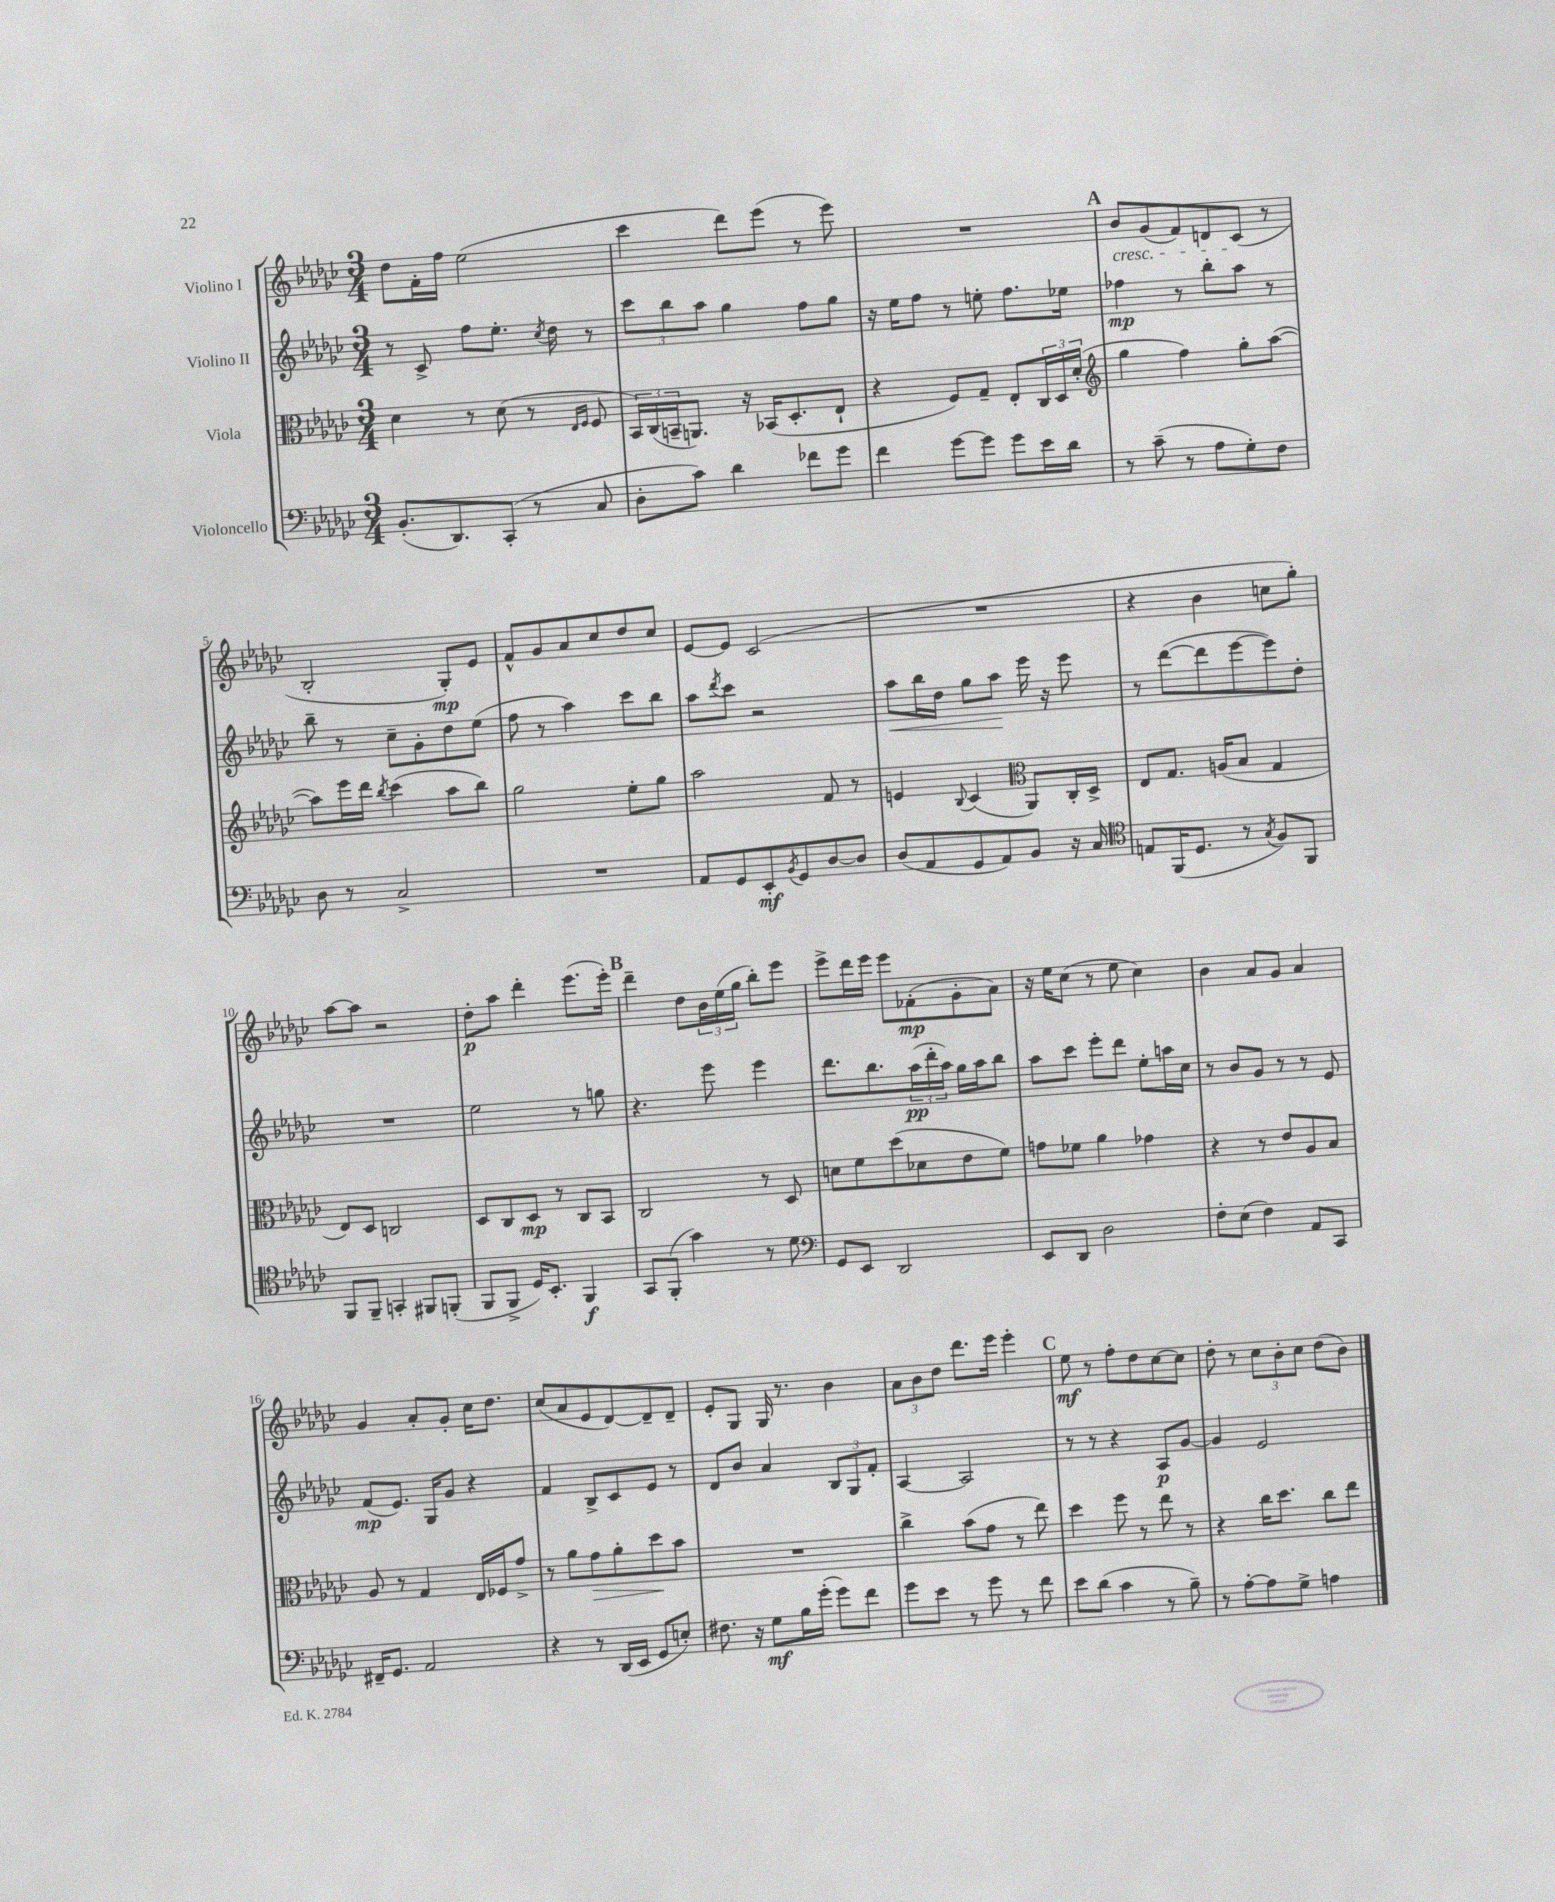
<<
\new StaffGroup <<
\new Staff = "s0" \with { instrumentName = "Violino I" } {
    \clef treble \key ges \major \numericTimeSignature \time 3/4
    des''8 f'16-. f''16 ees''2( |
    ces'''4 des'''8) ees'''8( r8 ees'''8) |
    R2. |
    \mark \markup { \bold "A" } bes'8\cresc ges'8( f'8) d'8 ces'8\!( r8 |
    bes2-. ges8-.\mp) ees'8 |
    f'8-^ ges'8 aes'8 ces''8 des''8 ces''8 |
    ees'8~ ees'8 ces'2( |
    R2. |
    r4 bes'4 c''8 ges''8-.) |
    aes''8~ aes''8 r2 |
    des''8-.\p aes''8 des'''4-. ees'''8.( ees'''16-.) |
    \mark \markup { \bold "B" } des'''4-- des''8 \tuplet 3/2 { bes'16 ees''16( ges''16 } bes''8-.) ees'''8 |
    ees'''8-> des'''16 ees'''16 ees'''8 fes'8-.\mp( ges'8-. aes'8) |
    r16 ees''16 ces''8( r8 ees''8 ces''4) |
    bes'4 aes'8 ges'8 aes'4 |
    ges'4 aes'8-. ges'8-. ces''16 des''8. |
    ces''8( aes'8 ees'8 des'8~) des'8-- des'8-- |
    ees'8-. ges8 ges16 r8. bes'4 |
    \tuplet 3/2 { aes'8 bes'8 des''8 } des'''8. ees'''16 ees'''4-. |
    \mark \markup { \bold "C" } ees''8\mf r8 f''8-. des''8 ces''8~ ces''8 |
    des''8-. r8 \tuplet 3/2 { ces''8 bes'8-. ces''8 } des''8( bes'8) \bar "|." |
}
\new Staff = "s1" \with { instrumentName = "Violino II" } {
    \clef treble \key ges \major \numericTimeSignature \time 3/4
    r8 ces'8-> f''8 ees''8.-. \acciaccatura { ces''8 } des''16 r8 |
    \tuplet 3/2 { ces'''8 bes''8 aes''8 } ges''4 f''8 ges''8 |
    r16 ees''16 f''8 r8 e''8-. f''8. ees''16 |
    \mark \markup { \bold "A" } fes''4\mp r8 bes''8-. aes''8 r8 |
    bes''8-- r8 ces''8-- ges'8-. des''8 ees''8( |
    f''8 r8 aes''4) ces'''8 bes''8 |
    aes''8 \acciaccatura { des'''8 } ces'''8 r2 |
    aes''8\< bes''16 des''16 ges''8 aes''8\! ees'''16 r16 ees'''8 |
    r8 des'''8~( des'''8 ees'''8~ ees'''8) des''8-. |
    R2. |
    ees''2 r8 g''8 |
    \mark \markup { \bold "B" } r4. ees'''8 ees'''4 |
    des'''8. bes''8. \tuplet 3/2 { aes''16\pp( des'''16-. aes''16) } ges''16 aes''16 bes''8 |
    aes''8 ces'''8 ees'''8-. des'''8 ees''8-. a''16 ces''16 |
    r8 bes'8 ges'8 r8 r8 ees'8 |
    f'8\mp( ees'8.) ges16 ges'8 r4 |
    f'4 bes8-> ces'8 ees'8 r8 |
    des'8 bes'8 aes'4 \tuplet 3/2 { bes8 ges8 f'8-. } |
    aes4~ aes2 |
    \mark \markup { \bold "C" } r8 r8 r4 aes8\p ges'8~ |
    ges'4 ees'2 \bar "|." |
}
\new Staff = "s2" \with { instrumentName = "Viola" } {
    \clef alto \key ges \major \numericTimeSignature \time 3/4
    des'4 r8 des'8( r8 \grace { ees16 f16 } f8 |
    \tuplet 3/2 { bes,16) ces16( b,16-- } a,8.) r16 bes,16( des8.-. ees8-! |
    r4 f8) ges8-- ees8-. \tuplet 3/2 { ces16 des16 des'16-.( } |
    \mark \markup { \bold "A" } \clef treble ges''4 f''4) ges''8-. aes''8~( |
    aes''8) ees'''16 des'''16 \acciaccatura { bes''8 } ces'''4( aes''8 bes''8) |
    ges''2 ees''8-. ges''8 |
    aes''2 f'8 r8 |
    e'4 \appoggiatura { bes8 } ces'4( \clef alto aes,8) ces16-. des16-> |
    ees8 ges8. a16( bes8 ges4 |
    ees8) des8 c2 |
    des8 ces8 des8\mp r8 ces8 bes,8 |
    \mark \markup { \bold "B" } ces2 r8 des8 |
    d'8 f'8 des''8( des'8 ees'8 f'8) |
    g'8 fes'8 aes'4 ges'4 |
    r4 r8 ees'8 aes8 bes8 |
    aes8 r8 ges4 ees16 fes16 ges'8-> |
    r8 aes'8 ges'8\> aes'8-. des''8\! bes'8 |
    R2. |
    ces''4-> bes'8( ges'8 r8 ees''8) |
    \mark \markup { \bold "C" } des''4 f''8 r8 ees''8 r8 |
    r4 ces''16 des''8. ces''8 ees''8 \bar "|." |
}
\new Staff = "s3" \with { instrumentName = "Violoncello" } {
    \clef bass \key ges \major \numericTimeSignature \time 3/4
    bes,8.-.( des,8.) ces,8-.( r8 ces8 |
    des8-. ces'8) des'4 fes'8 ges'8 |
    f'4 ges'8~ ges'8 ges'8 ees'16 des'16 |
    \mark \markup { \bold "A" } r8 ces'8--( r8 aes8 ges8-.) f8 |
    des8 r8 ces2-> |
    R2. |
    aes,8 ges,8 ees,8-.\mf \acciaccatura { bes,8 } ges,8 des8~ des8 |
    des8( aes,8 ges,8 aes,8) bes,8 r16 ces16 |
    \clef tenor e8 f,16( des8. r8 \acciaccatura { ges8 } f8) f,8 |
    f,8 f,8-- g,4-. fis,8 f,8-.( |
    f,8 f,8-> des16) bes,8.-. f,4\f |
    \mark \markup { \bold "B" } ges,8 f,8-.( ges'4) r8 des'8 |
    \clef bass ges,8 ees,8 des,2 |
    ees,8 des,8 des2 |
    f8-. ees8( f4) aes,8 ces,8 |
    fis,16-- ges,8. aes,2 |
    r4 r8 des,16( ees,16 ges,8 e8-.) |
    fis8. r16 ges8\mf bes16 ges'16-.( ges'8) f'8 |
    ges'8 ees'8 r8 ges'8 r8 f'8 |
    \mark \markup { \bold "C" } ees'8 des'8( ces'4 r8 bes8--) |
    r8 aes8~-. aes8 ges8-> a4 \bar "|." |
}
>>
>>
